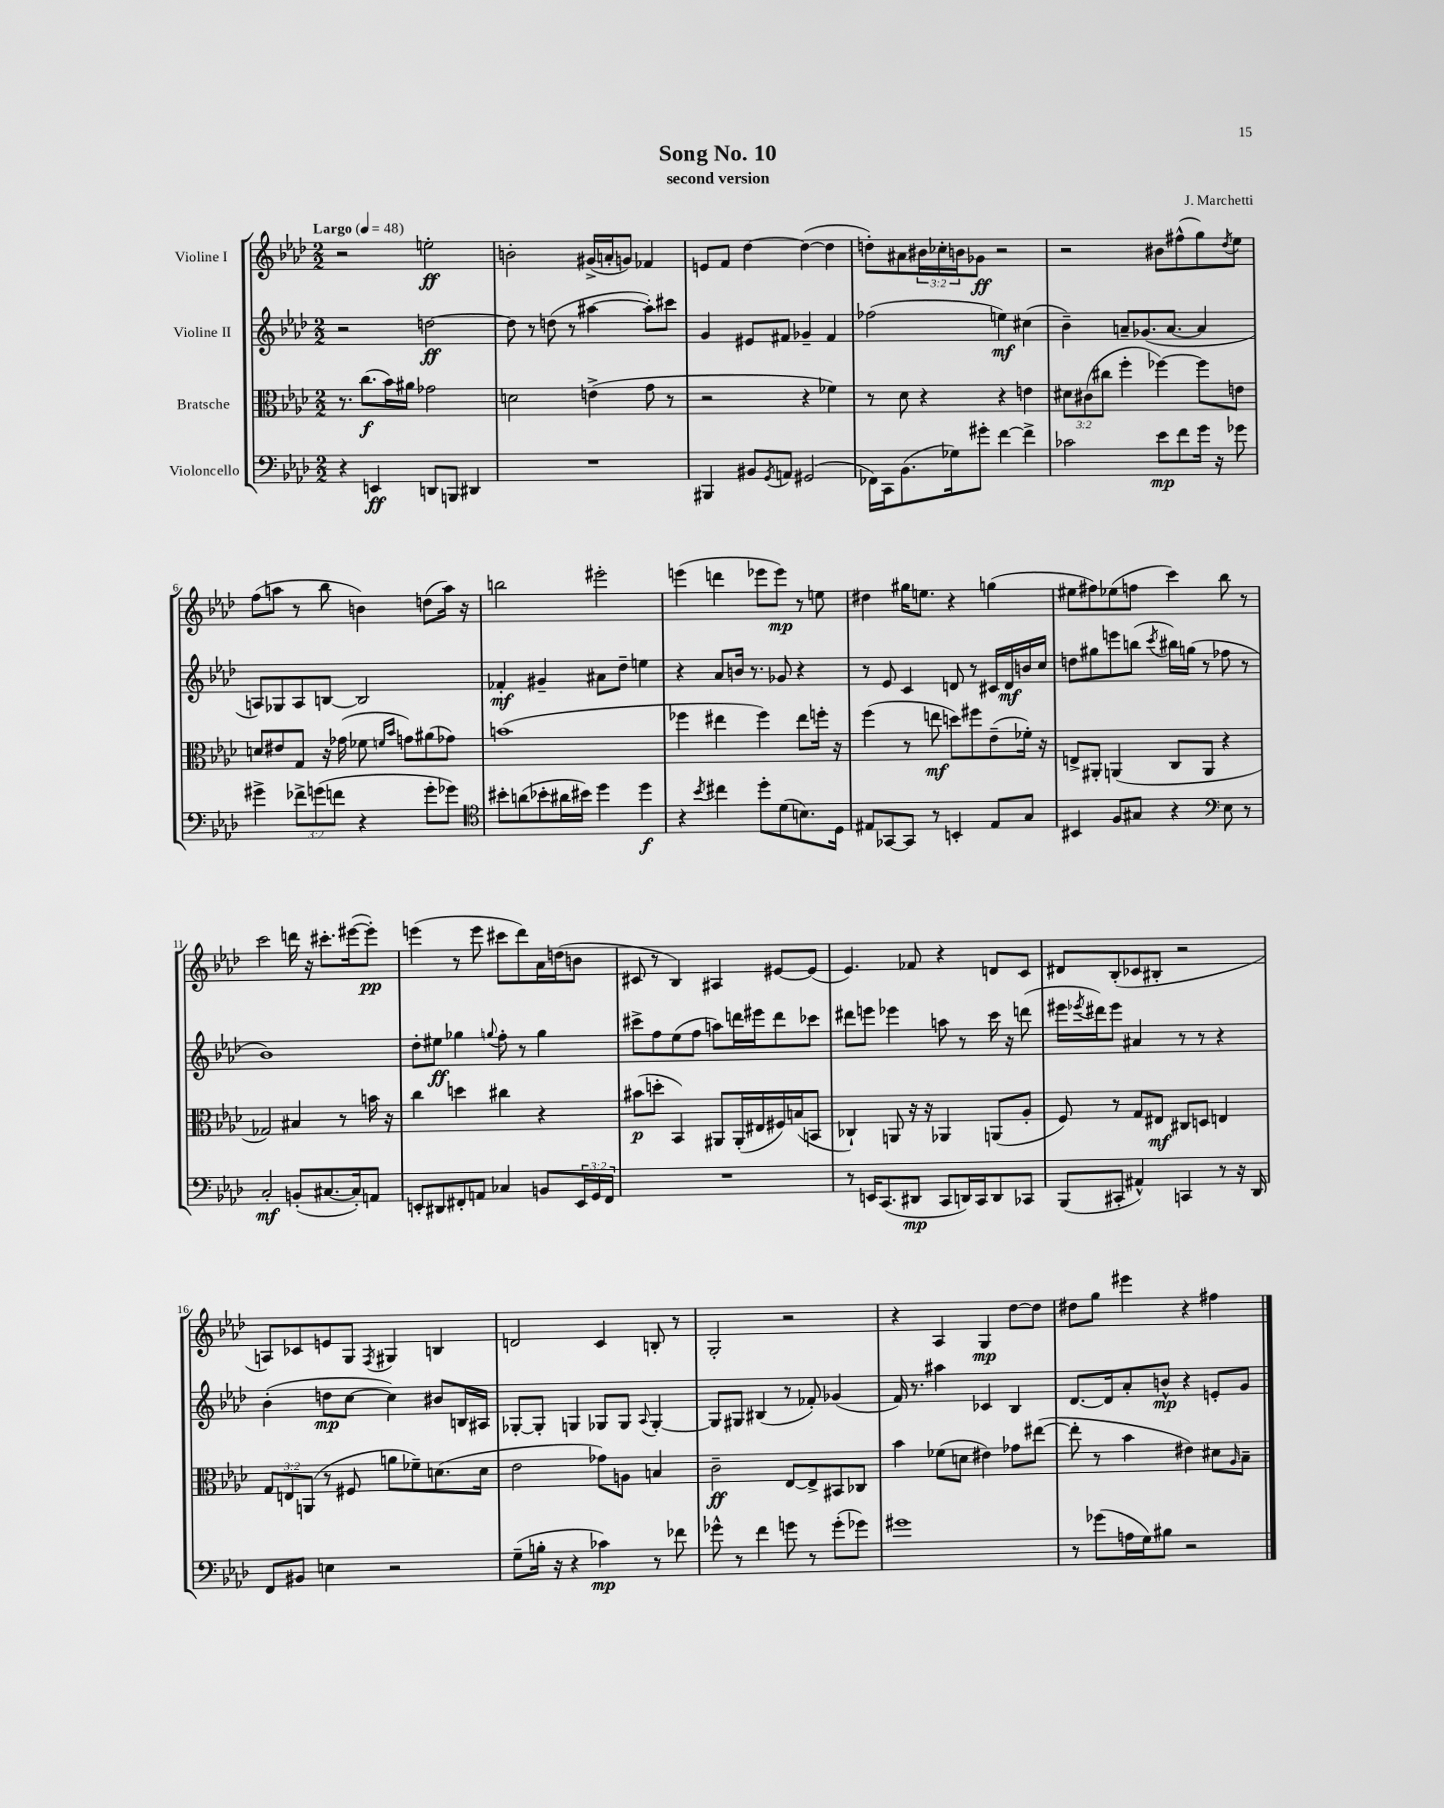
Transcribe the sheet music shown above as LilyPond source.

\header { title = "Song No. 10" composer = "J. Marchetti" subtitle = "second version" }
<<
\new StaffGroup <<
\new Staff = "s0" \with { instrumentName = "Violine I" } {
    \clef treble \key aes \major \numericTimeSignature \time 2/2 \override Staff.TupletNumber.text = #tuplet-number::calc-fraction-text \tempo "Largo" 4 = 48
    r2 e''2-.\ff |
    b'2-. gis'16->( a'16-. g'8) fes'4 |
    e'8 f'8 des''4~ des''4~( des''4 |
    d''8-.) ais'8 \tuplet 3/2 { bis'16 ces''16-. b'16 } ges'8\ff r2 |
    r2 bis'8 fis''8-^( g''8) \acciaccatura { des''8 } ees''8 |
    f''8( a''8 r8 bes''8 b'4) d''8( a''16) r16 |
    b''2 eis'''2-. |
    e'''4( d'''4 ees'''8 ees'''8\mp) r8 e''8 |
    dis''4 gis''16 e''8. r4 g''4( |
    eis''8 fis''8) ees''8( f''8 c'''4) bes''8 r8 |
    c'''2 d'''16 r16 cis'''8.-. eis'''16~( eis'''8-.\pp) |
    e'''4( r8 e'''8 cis'''8 des'''8) aes'16 d''16( b'8 |
    cis'8 r8 bes4) ais4 eis'8~ eis'8( |
    ees'4.) fes'8 r4 d'8 c'8 |
    dis'8 bes8-.( ces'8 bis8-. r2 |
    a8) ces'8 e'8 g8 \acciaccatura { f8 } gis4 b4 |
    d'2 c'4 b8-. r8 |
    g2-. r2 |
    r4 aes4 g4\mp des''8~ des''8 |
    dis''8 g''8 eis'''4 r4 fis''4 \bar "|." |
}
\new Staff = "s1" \with { instrumentName = "Violine II" } {
    \clef treble \key aes \major \numericTimeSignature \time 2/2
    r2 d''2~\ff |
    d''8 r8 d''8( r8 ais''4~ ais''8-.) cis'''8 |
    g'4 eis'8 fis'8 ges'4-- fis'4 |
    fes''2( e''4\mf) cis''4( |
    bes'4--) a'8-- ges'8.( a'8.~ a'4 |
    a8) ges8 a8 b8~ b2 |
    fes'4-.\mf gis'4-- ais'8 des''8-- e''4 |
    r4 aes'8 b'16 r8. ges'8 r4 |
    r8 ees'8 c'4 d'8 r8 cis'16 d'16\mf b'16 c''16 |
    d''8 gis''8 e'''8 b''8( \acciaccatura { c'''8 } bis''16) g''16( r8 fes''8 r8 |
    bes'1) |
    des''8-. eis''8\ff ges''4 \appoggiatura { g''8 } f''8-. r8 g''4 |
    cis'''8-> f''8 ees''8( f''8 a''8) d'''16 eis'''16 d'''8 ces'''8 |
    dis'''8 e'''8 ees'''4 a''8 r8 c'''16 r16 d'''8( |
    eis'''16 \acciaccatura { ees'''8 } dis'''16) ees'''8 ais'4 r8 r8 r4 |
    bes'4-.( d''8\mp c''8~ c''4) bis'8 b16 ais16 |
    ges8~-. ges8-. g4 ges8 ges8 \appoggiatura { aes8 } ges4~-. |
    ges8 gis8 bis4( r8 fes'8-.) ges'4( |
    f'16) r8. ais''4 ces'4 bes4 |
    des'8.~ des'16 aes'8-. b'8-^\mp r4 e'8-. g'8 \bar "|." |
}
\new Staff = "s2" \with { instrumentName = "Bratsche" } {
    \clef alto \key aes \major \numericTimeSignature \time 2/2 \override Staff.TupletNumber.text = #tuplet-number::calc-fraction-text
    r8. c''8.\f( bes'16) ais'16 ges'2 |
    d'2 e'4->( g'8 r8 |
    r2 r4 fes'4) |
    r8 des'8 r4 r4 e'4 |
    \tuplet 3/2 { dis'8 cis'8( cis''8 } f''4-. fes''4~) fes''8 e'8 |
    d'8 eis'8 g8 r16 ges'16( fes'8 \grace { f'16 bes'16 } g'8) ais'8( ges'8) |
    b'1( |
    fes''4 eis''4 fes''4) eis''8 f''16-. r16 |
    f''4( r8 e''8\mf d''8) fis''8 ees'8--( fes'16-.) r16 |
    e8-> ais,8-. a,4( c8 a,8 r4 |
    ges2) bis4 r8 b'16 r16 |
    c''4 d''4 cis''4 r4 |
    bis'8\p( d''8-. bes,4) ais,8 ais,16-.( eis16 fis16) b16( b,8 |
    ces4-!) a,8 r16 r16 aes,4 a,8( aes8-. |
    f8) r8 g8 eis8\mf cis8 d8 e4 |
    \tuplet 3/2 { g8 e8 a,8( } r8 fis8 a'8 fes'8--) d'8.( d'16 |
    ees'2 ges'8) a8 b4 |
    c'2--\ff ees8~ ees8-> bis,8 ces8 |
    bes'4 fes'8( d'8 eis'4) ges'8 eis''8~( |
    eis''8-. r8 bes'4 eis'4) dis'8 \grace { aes16 } bes8-- \bar "|." |
}
\new Staff = "s3" \with { instrumentName = "Violoncello" } {
    \clef bass \key aes \major \numericTimeSignature \time 2/2 \override Staff.TupletNumber.text = #tuplet-number::calc-fraction-text
    r4 e,4\ff d,8 b,,8 dis,4 |
    R1 |
    bis,,4 bis,8 \acciaccatura { g,8 } a,8 gis,2( |
    fes,16) c,16 bes,8.( ges16) gis'8-. f'4~ f'4-> |
    ces'2 ees'8\mp f'8 g'16 r16 ges'8 |
    gis'4-> \tuplet 3/2 { fes'8-> g'8( f'8 } r4 g'8-. ges'8) |
    \clef tenor bis'8-. a'8( bes'8-. ais'16 bis'16) des''4 des''4\f |
    r4 \acciaccatura { bes'8 } cis''4 des''8-. des'8( b8.) des16 |
    eis8 ges,8~ ges,8 r8 b,4-. eis8 g8 |
    bis,4 f8 gis8 r4 \clef bass ees8 r8 |
    c2-.\mf b,8-.( cis8.~ cis16-.) a,8 |
    e,8-. dis,8 fis,8-. a,8 ces4 b,8 \tuplet 3/2 { e,16 g,16 fis,16 } |
    R1 |
    r8 e,16 c,8.( dis,8\mp c,8 d,16) c,16 d,8 ces,8 |
    bes,,8( cis,8-. ais,4-^) c,4 r8 r16 des,16 |
    f,8 bis,8 e4 r2 |
    g8--( b16-. r16 r4 ces'4\mp) r8 fes'8 |
    ges'8-^ r8 f'4 g'8 r8 g'8-.( ges'8) |
    gis'1 |
    r8 ges'8( a16 g16) bis8 r2 \bar "|." |
}
>>
>>
